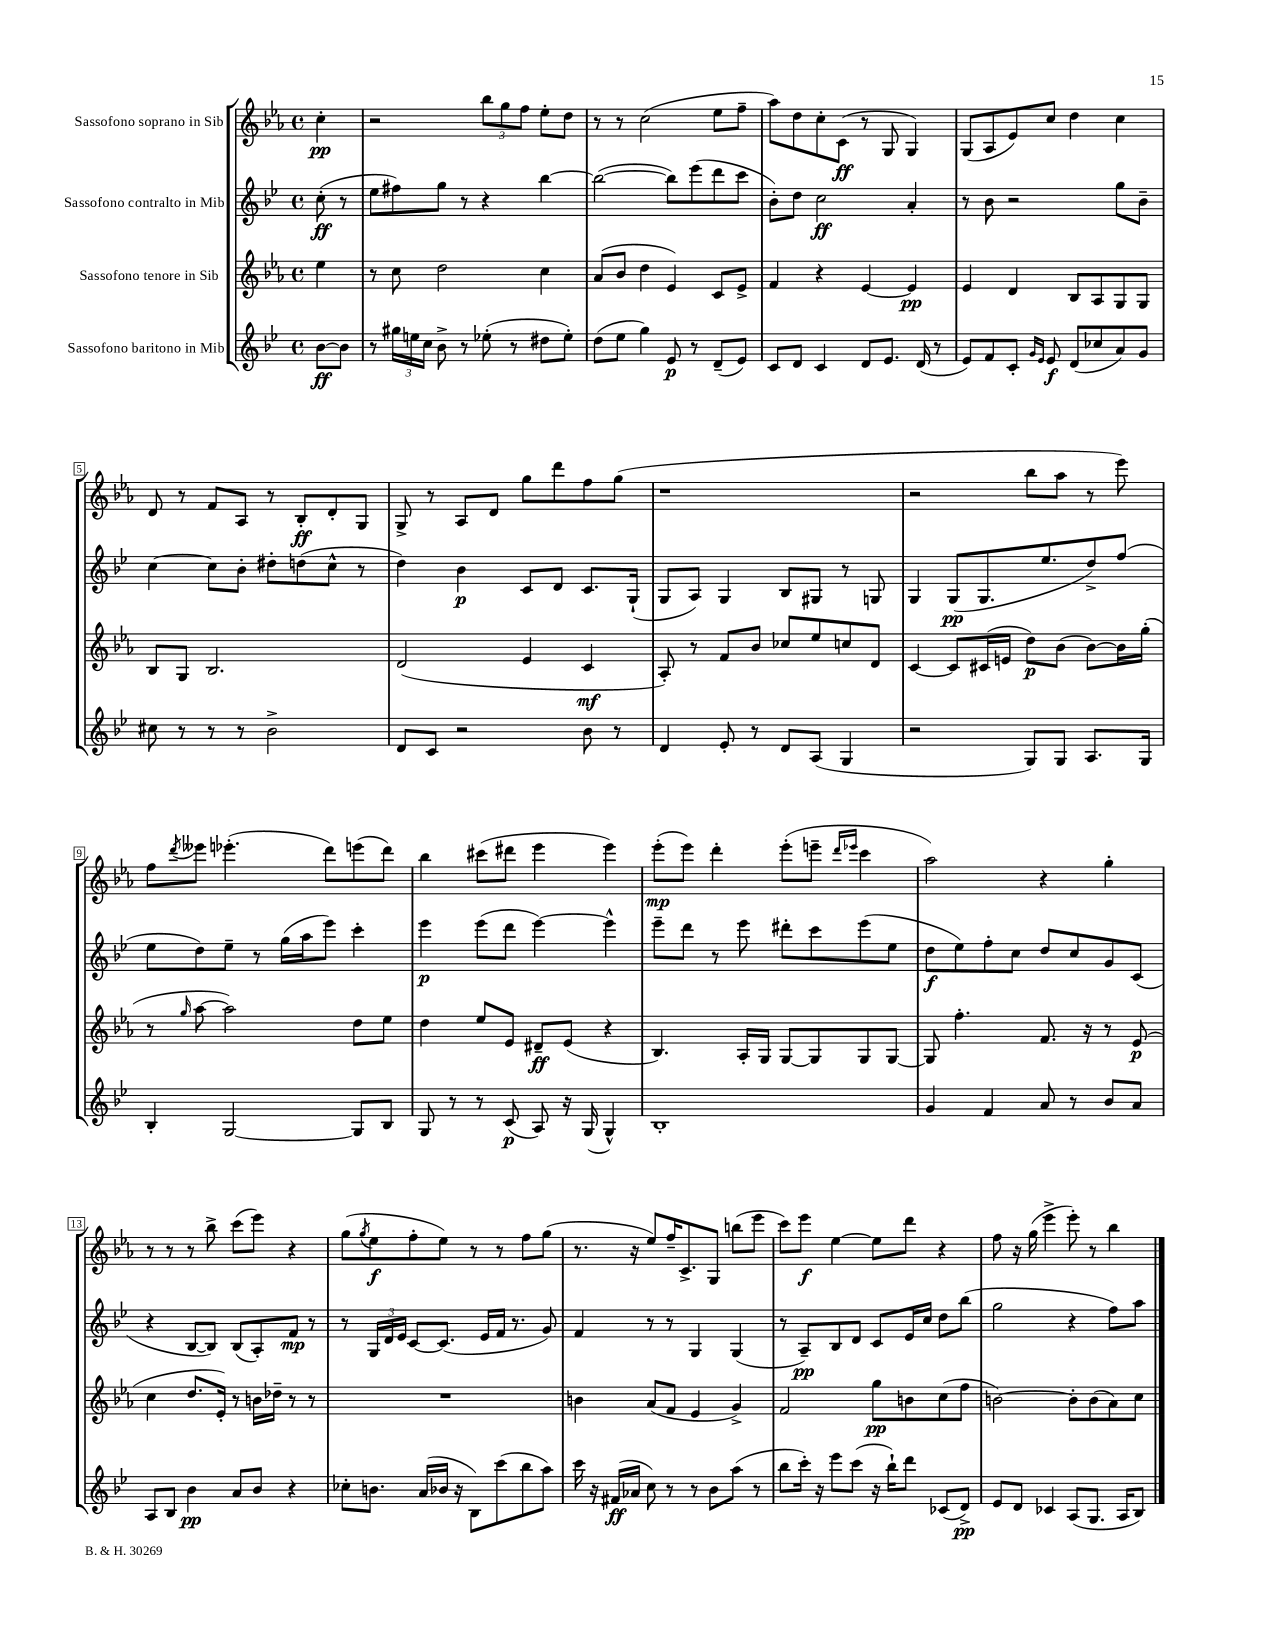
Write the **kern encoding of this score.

**kern	**kern	**kern	**kern
*staff4	*staff3	*staff2	*staff1
*clefG2	*clefG2	*clefG2	*clefG2
*k[b-e-]	*k[b-e-a-]	*k[b-e-]	*k[b-e-a-]
*M4/4	*M4/4	*M4/4	*M4/4
*met(c)	*met(c)	*met(c)	*met(c)
[8b-\L	4ee-\	(8cc'\	4cc'\
8b-\]J	.	8r	.
=	=	=	=
8r	8r	8ee-\L	2r
24gg#\LL	8cc\	8ff#\)	.
24ee\	.	.	.
24cc\JJ	.	.	.
8b-^\	2dd\	8gg\J	.
8r	.	8r	.
(8ee-'\	.	4r	12bb-\L
.	.	.	12gg\
8r	.	.	.
.	.	.	12ff\J
8dd#\L	4cc\	[4bb-\	8ee-'\L
8ee-'\J)	.	.	8dd\J
=	=	=	=
(8dd\L	(8a-/L	(2bb-\_	8r
8ee-\J	8b-/J	.	8r
4gg\)	4dd\	.	(2cc\
8e-/	4e-/)	8bb-\]L)	.
8r	.	(8eee-\	.
(8d~/L	8c/L	8ddd\	8ee-\L
8e-/J)	8e-^/J	8ccc\J	8ff~\J
=	=	=	=
8c/L	4f/	8b-'\L)	8aa-\L)
8d/J	.	8dd\J	8dd\
4c/	4r	2cc\	8cc'\
.	.	.	(8c\J
8d/L	[4e-/	.	8r
8.e-/J	.	.	8G/
.	4e-/]	4a'/	4G/)
(16d/	.	.	.
8r	.	.	.
=	=	=	=
8e-/L)	4e-/	8r	(8G/L
8f/	.	8b-\	8A-/
8c'/J	4d/	2r	8e-/)
16qqg/LL	.	.	.
16qqe-/JJ	.	.	.
8e-/	.	.	8cc/J
(8d/L	8B-/L	.	4dd\
8cc-/	8A-/	.	.
8a/)	8G/	8gg\L	4cc\
8g/J	8G/J	8b-~\J	.
=	=	=	=
8cc#\	8B-/L	[4cc\	8d/
8r	8G/J	.	8r
8r	2.B-/	8cc\]L	8f/L
8r	.	8b-'\J	8A-/J
2b-^\	.	8dd#'\L	8r
.	.	(8dd\	8B-'/L
.	.	8cc^^\J	8d'/
.	.	8r	8G/J
=	=	=	=
8d/L	(2d/	4dd\)	8G^/
8c/J	.	.	8r
2r	.	4b-\	8A-/L
.	.	.	8d/J
.	4e-/	8c/L	8gg\L
.	.	8d/J	8ddd\
8b-\	4c/	8.c/L	8ff\
8r	.	.	(8gg\J
.	.	(16G`/Jk	.
=	=	=	=
4d/	8A-'/)	8G/L	1r
.	8r	8A/J)	.
8e-'/	8f/L	4G/	.
8r	8b-/J	.	.
8d/L	8cc-/L	8B-/L	.
(8A/J	8ee-/	8G#/J	.
4G/	8cc/	8r	.
.	8d/J	8G/	.
=	=	=	=
2r	[4c/	4G/	2r
.	8c/]L	(8G/L	.
.	(16c#/L	8.G/	.
.	16e/JJ	.	.
8G/L)	8dd\L)	.	8bb-\L
.	.	8.ee-/	.
8G/J	(8b-\J	.	8aa-\J
8.A/L	[8b-\L)	8dd^/)	8r
.	16b-\]L	(8ff/J	8eee-\)
16G/Jk	(16gg'\JJ	.	.
=	=	=	=
4B-'/	8r	8ee-\L	8ff\L
.	16qqgg/	.	8qddd/
.	[8aa-\	8dd\)	8eee--\J
[2G/	2aa-\])	8ee-~\J	(4.eee-'\
.	.	8r	.
.	.	(16gg\LL	.
.	.	16aa\J	.
.	.	8eee-\J)	8ddd\L)
8G/]L	8dd\L	4ccc'\	(8eee\
8B-/J	8ee-\J	.	8ddd\J)
=	=	=	=
8G/	4dd\	4eee-\	4bb-\
8r	.	.	.
8r	8ee-/L	(8eee-\L	(8ccc#\L
(8c/	8e-/J	8ddd\J	8ddd#\J
8A/)	8d#~/L	[4eee-\)	4eee-\
16r	(8e-/J	.	.
(16G/	.	.	.
4G^^/)	4r	4eee-^^\]	4eee-\)
=	=	=	=
1B-'	4.B-/)	8eee-~\L	(8eee-'\L
.	.	8ddd\J	8eee-\J)
.	.	8r	4ddd'\
.	16A-'/LL	8eee-\	.
.	16G/JJ	.	.
.	[8G/L	8ddd#'\L	(8eee-'\L
.	8G/]	8ccc\	8eee~\J
.	.	.	16qqddd/LL
.	.	.	16qqeee-/JJ
.	8G/	(8eee-\	4ccc\
.	[8G/J	8ee-\J	.
=	=	=	=
4g/	8G/]	8dd\L	2aa-\)
.	4.ff'\	8ee-\)	.
4f/	.	8ff'\	.
.	.	8cc\J	.
8a/	8.f/	8dd/L	4r
8r	.	8cc/	.
.	16r	.	.
8b-/L	8r	8g/	4gg'\
8a/J	(8e-/	(8c/J	.
=	=	=	=
8A/L	4cc\	4r	8r
8B-/J	.	.	8r
4b-\	8.dd/L	[8B-/L	8r
.	.	8B-/]J)	8bb-^\
.	16e-'/Jk)	.	.
8a/L	8r	(8B-/L	(8ccc\L
8b-/J	16b\LL	8A'/)	8eee-\J)
.	16dd-~\JJ	.	.
4r	8r	8f/J	4r
.	8r	8r	.
=	=	=	=
8cc-'\L	1r	8r	(8gg\L
.	.	.	8qgg/
8.b\J	.	24G/LL	8ee-\
.	.	24d/	.
.	.	24e-/JJ	.
.	.	[8c/L	8ff'\
(16a/LL	.	.	.
16b-/JJ	.	(8.c/]J	8ee-\J)
16r	.	.	.
8B-\L)	.	.	8r
.	.	16e-/LL	.
(8ccc\	.	16f/JJ	8r
.	.	8.r	.
8bb-\	.	.	8ff\L
8aa\J)	.	8g/)	(8gg\J
=	=	=	=
16ccc\	4b\	4f/	8.r
16r	.	.	.
(16f#/LL	.	.	.
16a-/JJ	.	.	16r
8cc\)	(8a-/L	8r	8ee-/L)
8r	8f/J	8r	16ff~/K
.	.	.	8.c^/
8r	4e-/	4G/	.
8b-\L	.	.	8G/J
(8aa\J	4g^/)	(4G/	(8bb\L
8r	.	.	8eee-\J
=	=	=	=
8bb-\L	2f/	8r	8ccc\L)
16ccc'\Jk)	.	8A~/L)	8eee-\J
16r	.	.	.
8eee-\L	.	8B-/	[4ee-\
(8ccc\J	.	8d/J	.
16r	8gg\L	8c/L	8ee-\]L
16bb-`\LK)	.	.	.
8ddd\J	8b\	16e-/L	8ddd\J
.	.	16cc/JJ	.
(8c-/L	(8cc\	8dd\L	4r
8d^/J)	8ff\J	(8bb-\J	.
=	=	=	=
8e-/L	[2b\)	2gg\	8ff\
8d/J	.	.	16r
.	.	.	(16gg\
4c-/	.	.	4eee-^\
(8A/L	8b'\]L	4r	8eee-'\)
8.G/J	(8b\	.	8r
.	8a-\)	8ff\L)	4bb-\
16A/LK	.	.	.
8B-/J)	8cc\J	8aa\J	.
==	==	==	==
*-	*-	*-	*-
